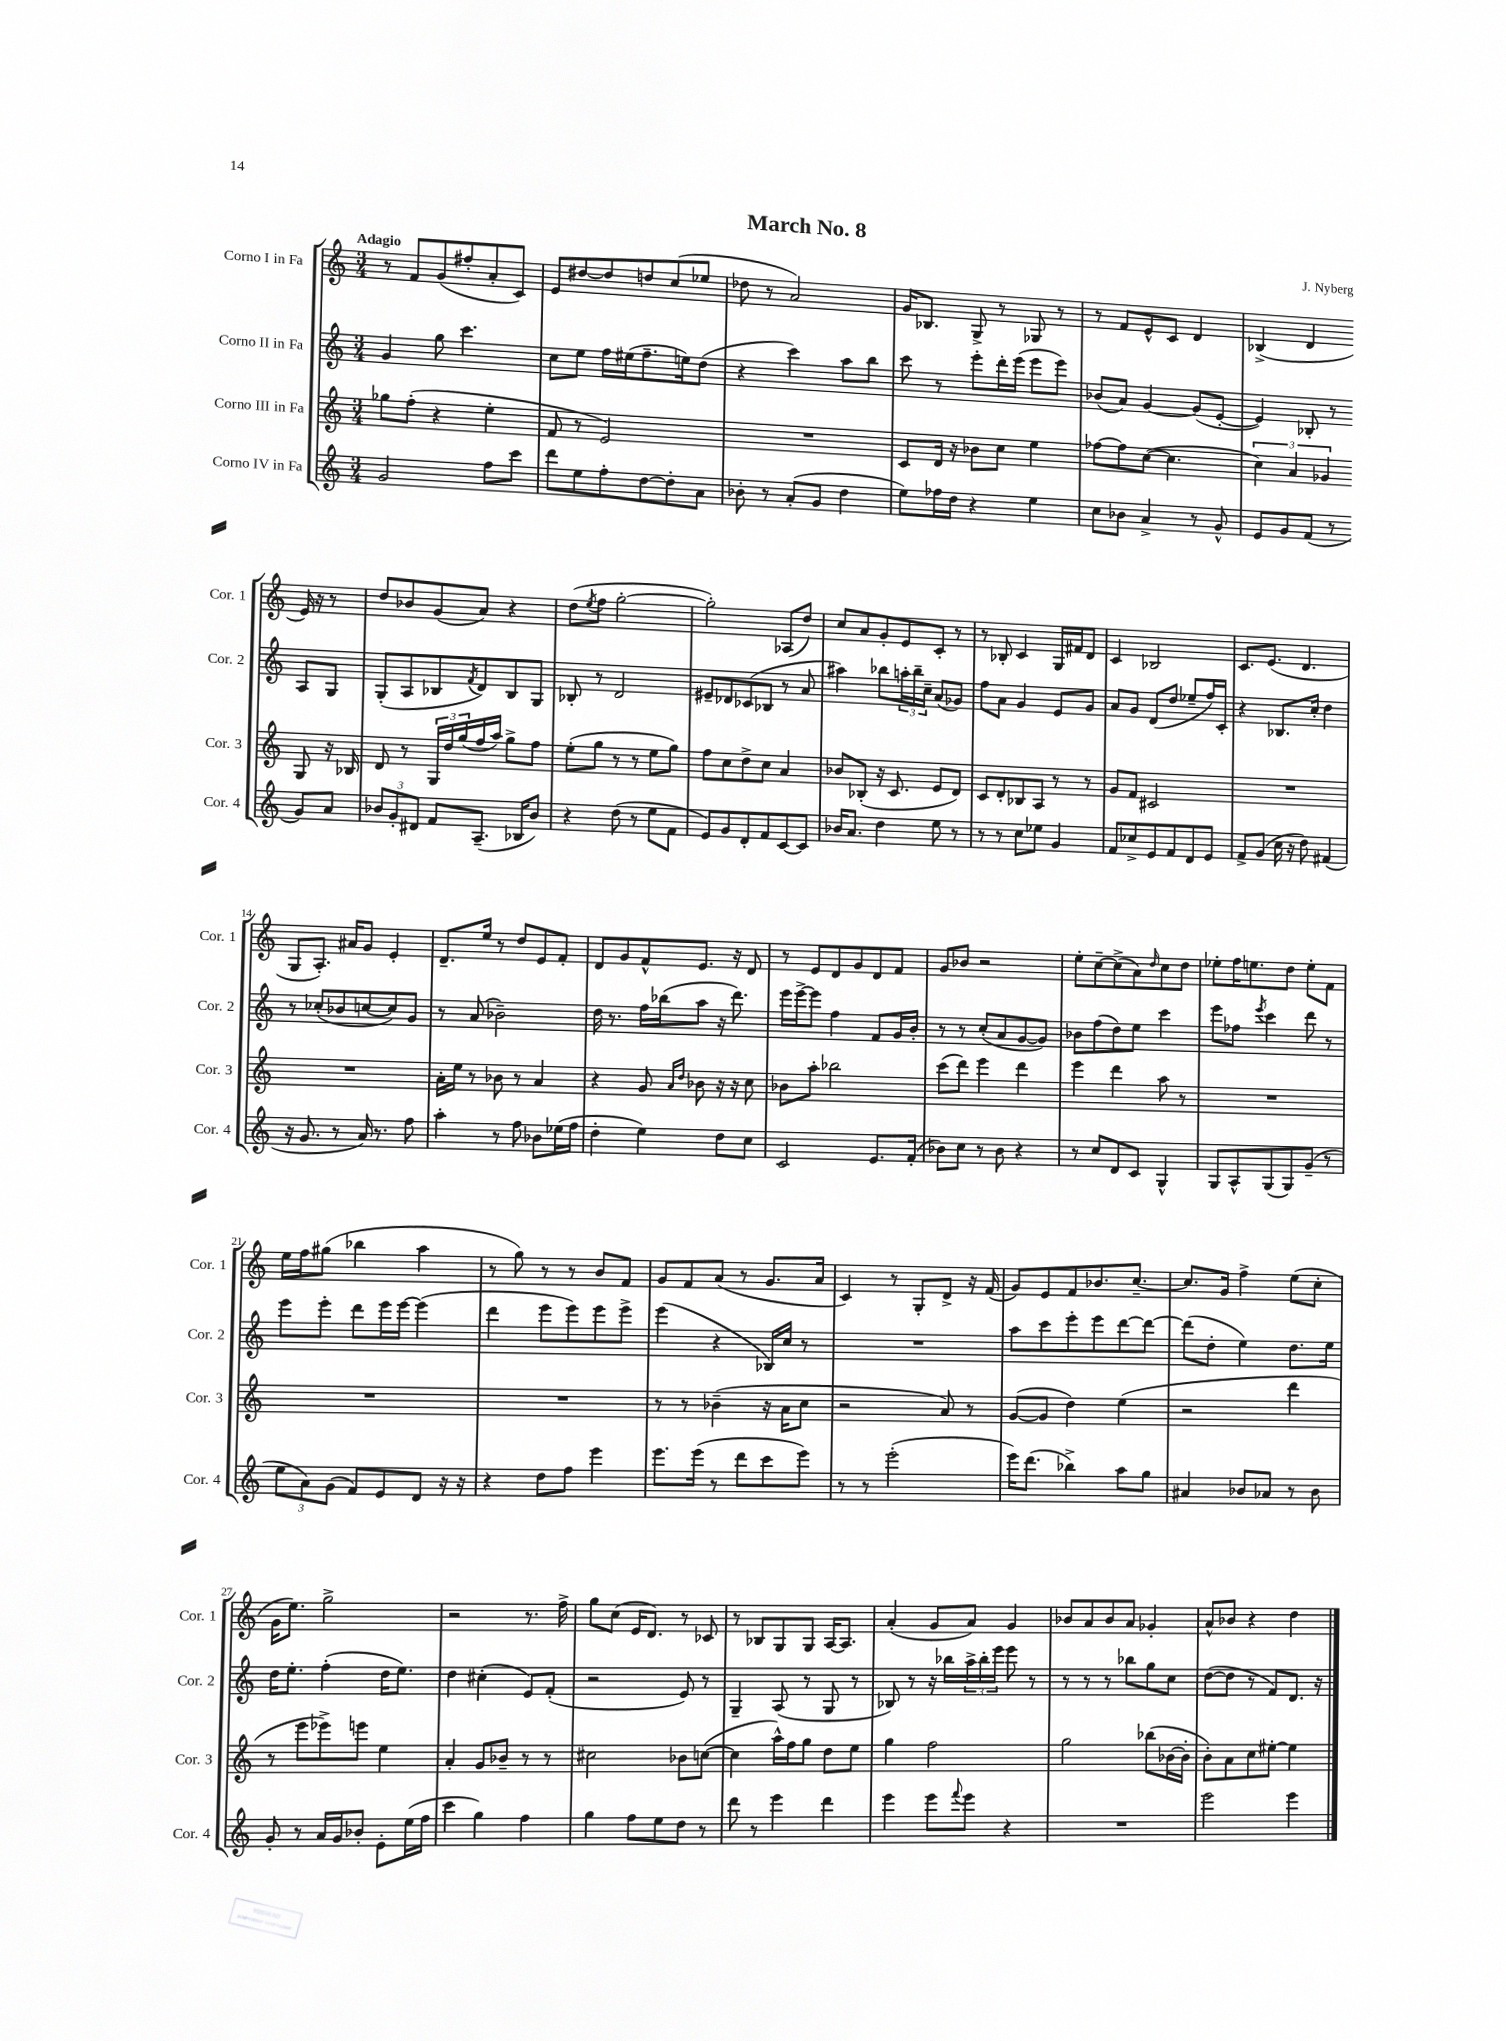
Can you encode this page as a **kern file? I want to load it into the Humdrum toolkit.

**kern	**kern	**kern	**kern
*staff4	*staff3	*staff2	*staff1
*clefG2	*clefG2	*clefG2	*clefG2
*k[]	*k[]	*k[]	*k[]
*M3/4	*M3/4	*M3/4	*M3/4
2g	8gg-	4g	8r
.	(8ff'	.	8f
.	4r	8gg	(8g
.	.	4.ccc	8ff#'
8ff	4ee'	.	8a'
8ccc	.	.	8c)
=	=	=	=
8ddd	8f	8cc	8e
8ee	8r	8ee	[8dd#
8ff'	2e)	16ff	8dd#]
.	.	(16ee#	.
[8dd	.	8.ff~	8dd
8dd']	.	.	(8cc
.	.	16ee)	.
8a	.	(8dd	8ee-
=	=	=	=
8b-'	2.r	4r	8dd-
8r	.	.	8r
(8a'	.	4ccc)	2a)
8g	.	.	.
4dd	.	8aa	.
.	.	8bb	.
=	=	=	=
8ee)	8c	8ccc	16g
.	.	.	8.B-
16ff-	16d	8r	.
16dd	16r	.	.
4r	8b-	8eee'	8G^
.	8cc	16ddd'	8r
.	.	(16eee	.
4ee	4ee	8eee	8G-
.	.	8eee)	8r
=	=	=	=
8cc	[8ff-	(8b-	8r
8b-	8ff-]	8a)	8f
4a^	([8cc	[4g	8e^^
.	4.cc]	.	8c
8r	.	(8g]	4d
8g^^	.	[8e'	.
=	=	=	=
8e	6cc)	4e])	(4B-^
8g	.	.	.
.	6a	.	.
(8f	.	8B-'	4d
.	6g-	.	.
8r	.	8r	.
8g)	8G	8A	16e)
.	.	.	16r
8a	16r	8G	8r
.	16B-	.	.
=	=	=	=
12b-	8d	(8G'	8dd
12g'	.	.	.
.	8r	8A	8b-
12d#	.	.	.
8f	24G	8B-	(8g
.	24dd	.	.
.	(24gg	.	.
.	.	8qf	.
(8.A~	16ff	8d)	8a)
.	16aa)	.	.
.	8gg^	8B-	4r
16B-	.	.	.
8b-)	8ff	8G	.
=	=	=	=
4r	(8ee'	8B-'	(8dd
.	.	.	8qee
.	8gg	8r	8ff
(8dd	8r	2d	[2gg'
8r	8r	.	.
8ee	8ee	.	.
8f	8gg)	.	.
=	=	=	=
8e)	8ff	8e#~	2gg'])
8g	8cc	8d-	.
8d'	8dd^	(8c-	.
8f	8cc	8B-	.
[8c	4a	8r	(8A-
8c]	.	8a	8dd)
=	=	=	=
16b-	8b-	4aa#)	8cc
8.a	.	.	.
.	(8B-'	.	8a
4dd	16r	8bb-	8g'
.	8.c	.	.
.	.	24aa'	8e
.	.	24bb-~	.
.	.	24cc~	.
8ee	8e	(8a	8c'
8r	8d)	8g-)	8r
=	=	=	=
8r	8c	8ff	8r
8r	8d'	8a	8B-'
8cc	8B-	4g	4c
8ee-	8A	.	.
4g	8r	8e	16G
.	.	.	16f#
.	8r	8g	8d
=	=	=	=
8f	8g	8a	4c
8cc-^	8f	8g	.
8e	2c#	(8d	2B-
8f	.	8dd	.
8d	.	8ee-~	.
8e	.	16ff)	.
.	.	16c'	.
=	=	=	=
8f^	2.r	4r	8.c
(8g	.	.	.
.	.	.	(8.e
16cc	.	8.B-	.
16r	.	.	.
8dd)	.	.	4.d
.	.	16cc'	.
(4f#	.	4dd	.
=	=	=	=
16r	2.r	8r	8G
8.g	.	.	.
.	.	(8cc-'	8.A')
8r	.	8b-	.
.	.	.	16a#
16a)	.	[8cc	8g
8.r	.	.	.
.	.	8cc])	4e'
8ff	.	8g	.
=	=	=	=
4aa'	16a'	8r	8.d~
.	16ee	.	.
.	8r	(8a	.
.	.	.	16ee
8r	8b-	2b-~)	8r
8ff	8r	.	8dd
8b-	4a	.	8e
(16ee-	.	.	8f'
16ff	.	.	.
=	=	=	=
4dd'	4r	16dd	8d
.	.	8.r	.
.	.	.	8g
4ee)	8g	16ff	8f^^
.	.	(16bb-	.
.	16qqa	.	.
.	16qqdd	.	.
.	8b-	8aa	8.e
8dd	16r	16r	.
.	16r	8.ddd)	16r
8cc	8cc	.	8d
=	=	=	=
2c	8b-	16eee	8r
.	.	[16eee^	.
.	8aa'	8eee]	8e
.	2bb-	4ff	8d
.	.	.	8g
8.e	.	8f	8d
.	.	16g	8f
(16f'	.	16b'	.
=	=	=	=
8b-)	(8ccc	8r	8g
8cc	8ddd)	8r	8b-
8r	4eee	(8cc'	2r
8b-	.	8a	.
4r	4ddd	[8g	.
.	.	8g])	.
=	=	=	=
8r	4eee	8b-	8ee'
8cc	.	(8ff	[8cc~
8d	4ddd	8dd)	(8cc^]
8c	.	8ee	8a)
.	.	.	16qqdd
4G^^	8aa	4ccc	8cc
.	8r	.	8dd
=	=	=	=
8G	2.r	8eee	8ee-'
8A^^	.	8ff-	16ff
.	.	.	8.ee
.	.	8qeee	.
(8G	.	4ccc	.
8G)	.	.	8dd
(8g~	.	8ddd	8ee'
8r	.	8r	8f
=	=	=	=
12ee	2.r	8eee	16ee
.	.	.	16ff
12a)	.	.	.
.	.	8eee'	(8gg#
(12g	.	.	.
8f)	.	8ddd	4bb-
8e	.	16eee	.
.	.	[16eee	.
8d	.	(4eee]	4aa
16r	.	.	.
16r	.	.	.
=	=	=	=
4r	2.r	4ddd	8r
.	.	.	8gg)
8dd	.	8eee	8r
8ff	.	8eee)	8r
4eee	.	8eee	8b
.	.	8eee^	8f
=	=	=	=
8.eee	8r	(4eee	8g
.	8r	.	8f
(16eee	.	.	.
8r	(4b-~	4r	(8a
8ddd	.	.	8r
8ccc	16r	16B-)	8.g
.	16a	16cc	.
8eee)	8cc	8r	.
.	.	.	16a
=	=	=	=
8r	2r	2.r	4c)
8r	.	.	.
(2eee'	.	.	8r
.	.	.	8G'
.	8a)	.	8d^
.	8r	.	16r
.	.	.	(16f
=	=	=	=
16eee)	([8g	8aa	8g)
(8.ddd	.	.	.
.	8g]	8ccc	8e
4bb-^)	4dd)	8eee'	8f
.	.	8eee	8.b-
8aa	(4ee	[8ddd	.
.	.	.	[8.cc~
8gg	.	8ddd_	.
=	=	=	=
4a#	2r	(8ddd]	8.cc]
.	.	8dd'	.
.	.	.	16g
8b-	.	4ee)	4ff^
8a-	.	.	.
8r	4ddd	8.dd	(8ee
8b-	.	.	8cc'
.	.	16ee	.
=	=	=	=
8g'	8r	16dd	16g
.	.	8.ee'	8.ee)
8r	8eee	.	.
16a	8eee-^)	(4ff'	2gg^
16g	.	.	.
8b-'	8eee	.	.
8e'	4ee	16dd	.
.	.	8.ee)	.
(16ee	.	.	.
16ff	.	.	.
=	=	=	=
4ccc	4a'	4dd	2r
4gg)	8g	(4cc#'	.
.	8b-~	.	.
4ff	8r	8e)	8.r
.	8r	(8f'	.
.	.	.	16ff^
=	=	=	=
4gg	2cc#	2r	8gg
.	.	.	(8cc
8ff	.	.	16e
.	.	.	8.d)
8ee	.	.	.
8dd	8b-	8e)	8r
8r	([8cc	8r	8c-
=	=	=	=
8ddd	4cc]	4G~	8r
8r	.	.	8B-
4eee	16aa^^)	(8A	8G
.	16ff	.	.
.	8gg	8r	8G
4ddd	8dd	8G	[16A
.	.	.	8.A]
.	8ee	8r	.
=	=	=	=
4eee	4gg	8B-)	(4a'
.	.	8r	.
8eee	2ff	16r	8g
.	.	16bb-	.
8qqfff	.	.	.
8eee	.	24aa^	8a)
.	.	24bb-'	.
.	.	24eee	.
4r	.	8eee	4g
.	.	8r	.
=	=	=	=
2.r	2gg	8r	8b-
.	.	8r	8a
.	.	8r	8b-
.	.	8bb-	8a
.	(8bb-	8gg	4g-'
.	[16b-	8cc	.
.	16b-']	.	.
=	=	=	=
2eee	8b')	([8dd	8a^^
.	8a	8dd]	8b-
.	8cc	8r	4r
.	[8ee#'	8f)	.
4eee	4ee#]	8.d	4dd
.	.	16r	.
==	==	==	==
*-	*-	*-	*-
